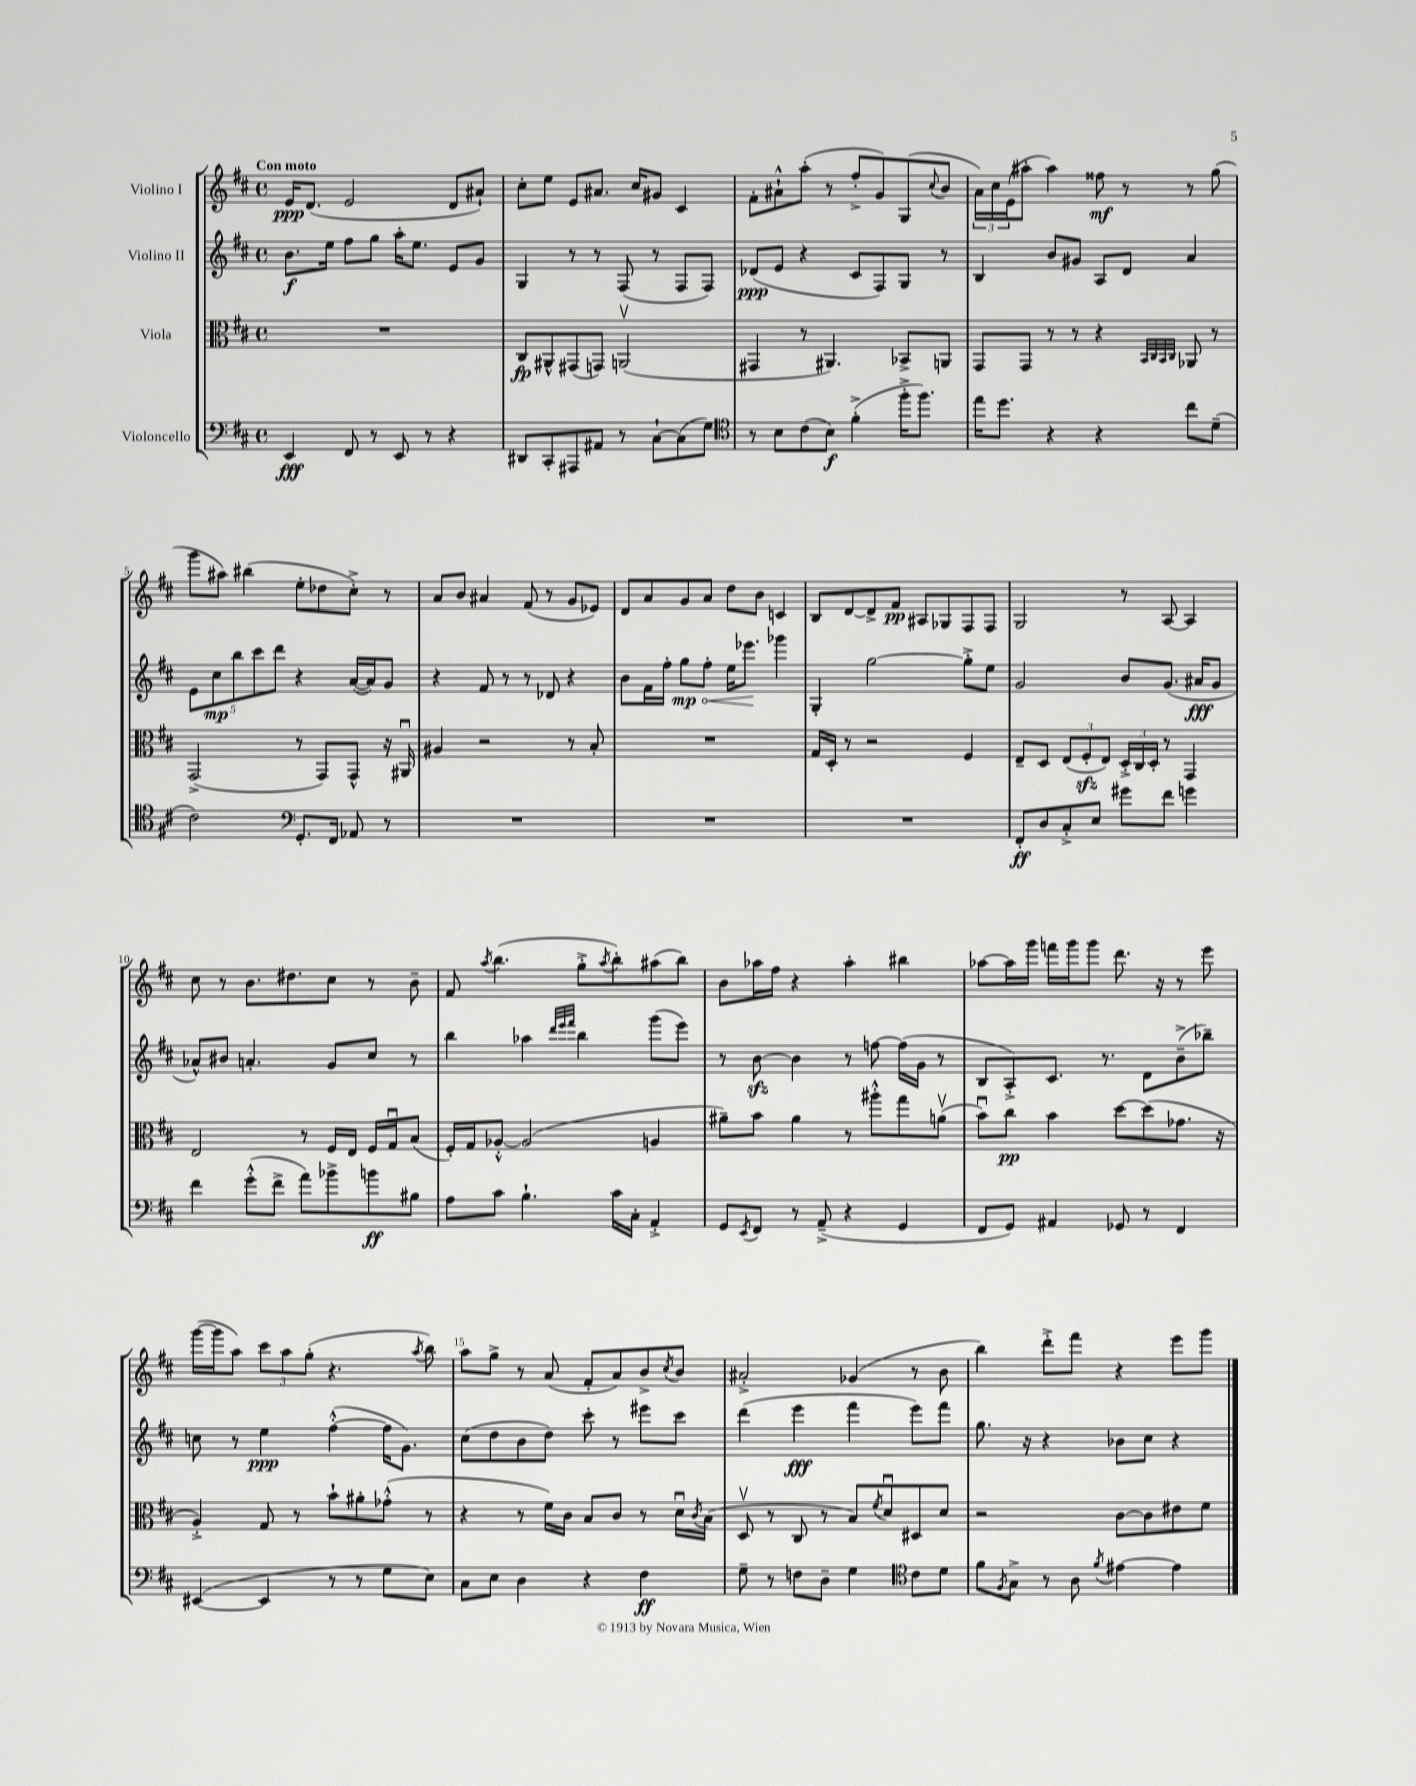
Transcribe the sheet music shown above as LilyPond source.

<<
\new StaffGroup <<
\new Staff = "s0" \with { instrumentName = "Violino I" } {
    \clef treble \key d \major \defaultTimeSignature \time 4/4 \tempo "Con moto"
    e'16\ppp d'8.( e'2 d'8 ais'8-!) |
    cis''8-. e''8 e'8 ais'8. cis''16 gis'8 cis'4 |
    fis'8-. ais'8-!-^ a''8-.( r8 fis''8-.-> g'8) g8( \appoggiatura { cis''8 } b'8 |
    \tuplet 3/2 { a'16) cis''16 e'16( } ais''8-. ais''4) fisis''8\mf r8 r8 g''8( |
    g'''8 ais''8) bis''4( e''8-. des''8 cis''8-.->) r8 |
    a'8 b'8 ais'4 fis'8( r8 g'8 ees'8) |
    d'8 a'8 g'8 a'8 d''8 b'8 c'4 |
    b8 d'8~ d'8-> fis'8\pp ais8 ges8 fis8 fis8 |
    g2 r8 a8~ a4 |
    cis''8 r8 b'8. dis''8. cis''8 r8 b'8-- |
    fis'8 \acciaccatura { a''8 } b''4.( g''8-.-> \acciaccatura { a''8 } b''8-.) ais''8( b''8) |
    b'8 aes''16 fis''16 r4 aes''4-. bis''4 |
    aes''8~ aes''16 g'''16 f'''16 g'''16 g'''8 d'''8. r16 r8 e'''8 |
    g'''16~( g'''16 a''8) \tuplet 3/2 { cis'''8 a''8 g''8-.( } r4. \acciaccatura { a''8 } b''8) |
    a''8 g''8-> r8 a'8( fis'8-. a'8) b'8-> \acciaccatura { cis''8 } b'8 |
    ais'2-.-> ges'4( r8 b'8 |
    b''4) d'''8-.-> fis'''8 r4 e'''8 g'''8 \bar "|." |
}
\new Staff = "s1" \with { instrumentName = "Violino II" } {
    \clef treble \key d \major \defaultTimeSignature \time 4/4
    b'8.\f e''16 fis''8 g''8 a''16-. e''8. e'8 g'8 |
    g4 r8 r8 fis8( r8 fis8 fis8) |
    des'8\ppp( e'8 r4 cis'8 fis8) g8 r8 |
    b4 b'8 gis'8 a8 d'8 a'4 |
    \tuplet 5/4 { e'8 cis''8\mp b''8 cis'''8 d'''8 } r4 a'16~( a'16) g'8 |
    r4 fis'8 r8 r8 des'8 r4 |
    b'8 fis'16 fis''16-. \once \override Hairpin.circled-tip = ##t g''8\mp\< fis''8-. e''16 ees'''8.\! ges'''4 |
    g4-. g''2~ g''8-.-> e''8 |
    g'2 b'8 g'8.( ais'16\fff g'8 |
    aes'8-^) bis'8 a'4.-. g'8 cis''8 r8 |
    b''4 aes''4 \grace { d'''32 e'''32 fis'''32 } b''4 g'''8( e'''8) |
    r8 b'8~\sfz b'4 r8 f''8~ f''16( g'16 r8 |
    b8 a8-.->) cis'8. r8. d'8 b'8--->( bes''8--) |
    c''8 r8 e''4\ppp fis''4~-.-^( fis''16 g'8.) |
    cis''8( d''8 b'8 d''8) cis'''8-. r8 eis'''8 cis'''8 |
    d'''4( e'''4\fff fis'''4 e'''8) fis'''8 |
    g''8. r16 r4 bes'8 cis''8 r4 \bar "|." |
}
\new Staff = "s2" \with { instrumentName = "Viola" } {
    \clef alto \key d \major \defaultTimeSignature \time 4/4
    R1 |
    cis8\fp ais,8-^ gis,8( g,8) a,2\upbow( |
    gis,4 r8 ais,4.) bes,8-> a,8 |
    g,8 g,8 r8 r8 r4 \grace { b,32 cis32 b,32 cis32 } aes,8 r8 |
    g,2->( r8 g,8) g,8-^ r16 ais,16\downbow |
    ais4 r2 r8 b8-. |
    R1 |
    g16 d16-. r8 r2 fis4 |
    e8-- d8 \tuplet 3/2 { e8( fis8-.\sfz e8) } \tuplet 3/2 { d16-.-> cis16 d16-. } r8 g,4 |
    e2 r8 fis16 e16 fis16 g16\downbow b8( |
    fis16-.) g16 aes8~-.-^ aes2( a4 |
    ais'8--) b'8 ais'4 r8 ais''8-.-^ g''8 a'8\upbow( |
    b'8\downbow) cis''8\pp b'4 d''8~ d''8( ges'8. r16 |
    a4-.->) g8 r8 b'8-! ais'8-. ges'8-.-^( r8 |
    r4 r8 fis'16) cis'16 b8 cis'8 r8 d'16\downbow \acciaccatura { cis'8 } b16( |
    d8\upbow r8 cis8 r8 b8) \acciaccatura { fis'8 } d'8\downbow dis8 d'8 |
    r2 cis'8~ cis'8 eis'8 fis'8 \bar "|." |
}
\new Staff = "s3" \with { instrumentName = "Violoncello" } {
    \clef bass \key d \major \defaultTimeSignature \time 4/4
    e,4\fff fis,8 r8 e,8 r8 r4 |
    dis,8 cis,8-. ais,,8 ais,8 r8 cis8~-! cis8( g8) |
    \clef tenor r8 b8 cis'8( b8\f) fis'4-.->( fis''16-.-> fis''8.) |
    e''16 d''8. r4 r4 cis''8 d'8--( |
    cis'2) \clef bass g,8.-. fis,16 aes,8 r8 |
    R1 |
    R1 |
    R1 |
    fis,8-.\ff d8 cis8-.-> e8 gis'8 fis'8 g'4 |
    fis'4 g'8-.-^( fis'8-> a'8) bes'8-> b'8\ff bis8 |
    a8 cis'8 b4.-! cis'16 cis16-. a,4-.-> |
    g,8 \acciaccatura { e,8 } fis,8 r8 a,8--->( r4 g,4 |
    fis,8 g,8) ais,4 ges,8 r8 fis,4 |
    eis,4~( eis,4 r8 r8 g8 e8) |
    cis8 e8 d4 r4 fis4\ff |
    g8-- r8 f8 d8-- g4 \clef tenor cis'8 d'8 |
    fis'8 \acciaccatura { fis8 } g8-> r8 a8 \acciaccatura { fis'8 } eis'4~ eis'4 \bar "|." |
}
>>
>>
\layout { \context { \Score \override BarNumber.break-visibility = ##(#f #t #t) barNumberVisibility = #(every-nth-bar-number-visible 5) } }
